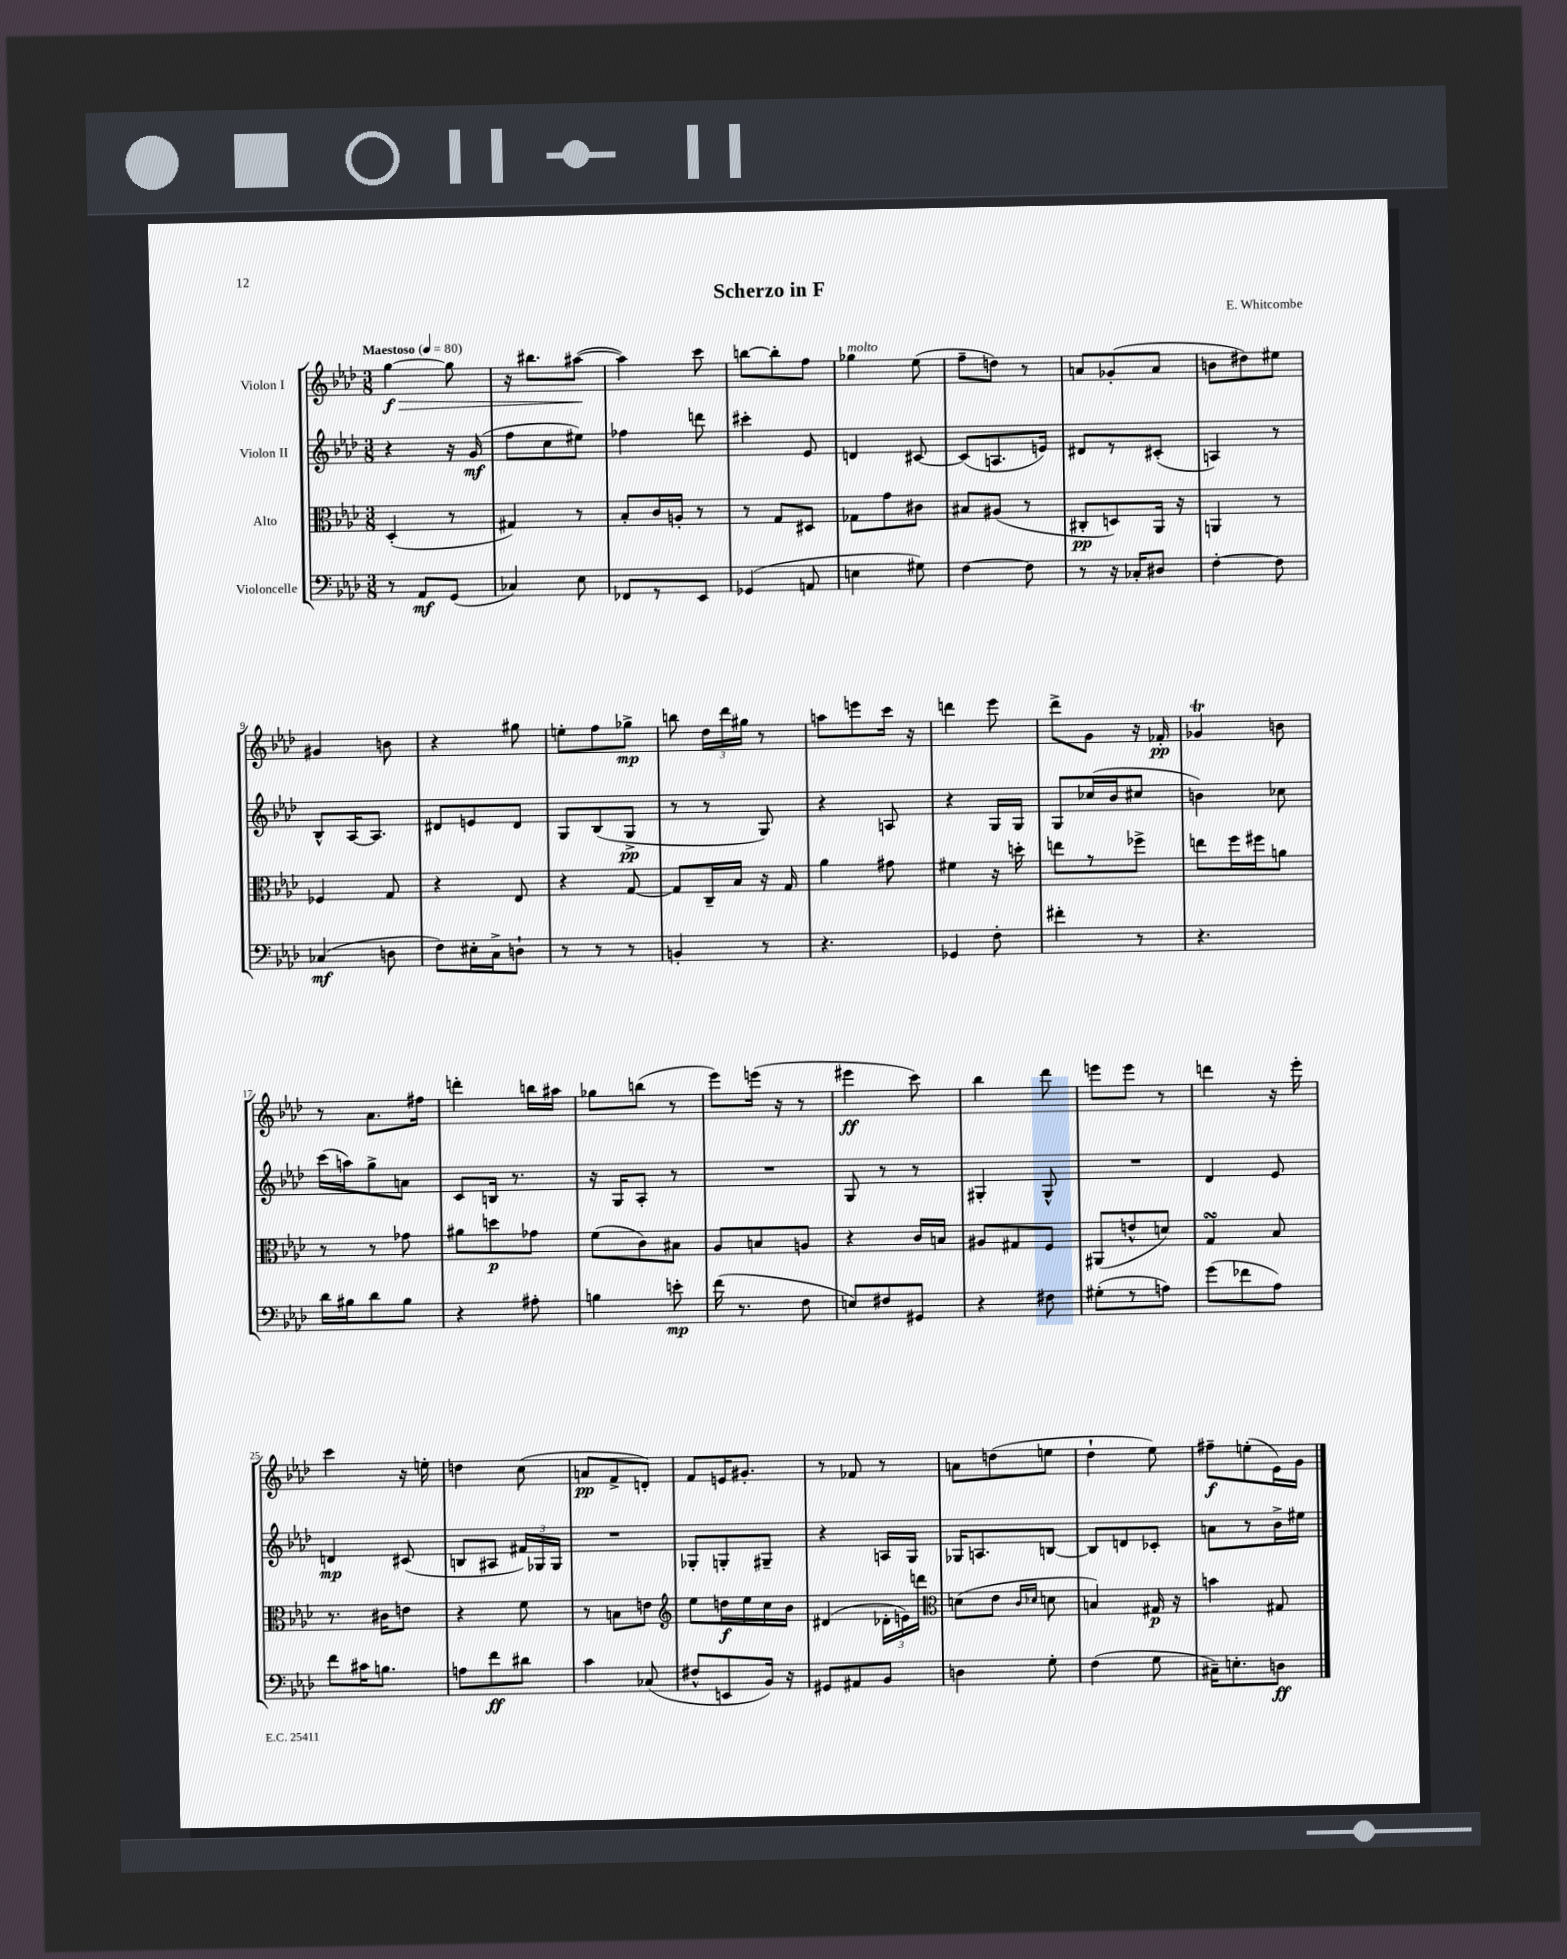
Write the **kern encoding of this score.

**kern	**kern	**kern	**kern
*staff4	*staff3	*staff2	*staff1
*clefF4	*clefC3	*clefG2	*clefG2
*k[b-e-a-d-]	*k[b-e-a-d-]	*k[b-e-a-d-]	*k[b-e-a-d-]
*M3/8	*M3/8	*M3/8	*M3/8
*MM80	*MM80	*MM80	*MM80
8r	(4D-'/	4r	[4gg\
8AA-/L	.	.	.
(8GG/J	8r	16r	8gg\]
.	.	(16g/	.
=	=	=	=
4C-/)	4G#/)	8ff\L	16r
.	.	.	8.bb#\L
.	.	8cc\	.
8E-\	8r	8ee#\J)	([8aa#\J
=	=	=	=
8FF-/L	8B-'/L	4ff-\	4aa#\])
8r	16c/L	.	.
.	16A'/JJ	.	.
8EE-/J	8r	8ddd\	8ccc\
=	=	=	=
(4GG-/	8r	4ccc#'\	[8bb\L
.	8G/L	.	8bb'\]
8AA/	8D#/J	8e-/	8ff\J
=	=	=	=
4E\	8G-\L	4d/	4gg-\
.	8g\	.	.
8G#\)	8c#\J	[8c#/	(8ee-\
=	=	=	=
[4F\	8B#/L	(8c#/]L	8ff~\L
.	(8A#/J	8.A/	8dd\J)
8F\]	8r	.	8r
.	.	16e/Jk)	.
=	=	=	=
8r	8C#'/L	8d#/L	8a/L
16r	8D/)	8r	(8g-'/
16C-'/LK	.	.	.
8D#/J	16AA-/Jk	(8c#'/J	8a/J
.	16r	.	.
=	=	=	=
[4F'\	4AA/	4A/)	8b\L
.	.	.	8dd#\)
8F\]	8r	8r	8ee#\J
=	=	=	=
(4C-/	4F-/	8B-^^/L	4g#/
.	.	[16A-/K	.
.	.	8.A-/]J	.
8D\	8G/	.	8b\
=	=	=	=
8F\L)	4r	8d#/L	4r
16E#'\L	.	8e/	.
16C^\J	.	.	.
8D`\J	8E-/	8d#/J	8gg#\
=	=	=	=
8r	4r	8G/L	8ee'\L
8r	.	(8B-/	8ff\
8r	[8G/	8G^/J	8gg-^\J
=	=	=	=
4BB'/	8G/]L	8r	8bb\
.	16C~/L	8r	24dd-\LL
.	.	.	24ddd-\
.	16B-/JJ	.	.
.	.	.	24gg#\JJ
8r	16r	8G/)	8r
.	16G/	.	.
=	=	=	=
4.r	4a-\	4r	8aa\L
.	.	.	8eee\
.	8g#\	8A/	16ccc\Jk
.	.	.	16r
=	=	=	=
4GG-/	4f#\	4r	4ddd\
8F'\	16r	16G/LL	8eee-\
.	16dd'\	16G/JJ	.
=	=	=	=
4f#'\	8ee\L	8G/L	8ddd-^\L
.	8r	(16cc-/L	8g\J
.	.	16b-/J	.
8r	8ff-^\J	8cc#/J	16r
.	.	.	16f-'/
=	=	=	=
4.r	8ee\L	4b\)	4g-/
.	16ff\L	.	.
.	16ff#\J	.	.
.	8a\J	8cc-\	8b\
=	=	=	=
16d-\LL	8r	(16ccc\LL	8r
16B#\J	.	16aa\J)	.
8d-\	8r	8gg^\	8.a-\L
8B#\J	8g-\	8a\J	.
.	.	.	16ff#\Jk
=	=	=	=
4r	8a#\L	8c/L	4ddd'\
.	8dd\	16B/Jk	.
.	.	8.r	.
8A#'\	8g-\J	.	16bb\LL
.	.	.	16aa#\JJ
=	=	=	=
4B\	(8f\L	16r	8gg-\L
.	.	16G/LK	.
.	8c\)	8A-'/J	(8bb\J
8e'\	8B#\J	8r	8r
=	=	=	=
(16f\	8A-/L	4.r	8eee-\L)
8.r	.	.	.
.	8B/	.	(16eee\Jk
.	.	.	16r
8F\	8A/J	.	8r
=	=	=	=
8E/L)	4r	8G/	4eee#\
8F#/	.	8r	.
8GG#/J	16c/LL	8r	8ccc\)
.	16B/JJ	.	.
=	=	=	=
4r	8A#/L	4G#'/	4bb-\
.	8G#/	.	.
8F#\	8F/J	8G#^^/	8ddd-\
=	=	=	=
(8G#'\L	(8AA#/L	4.r	8eee\L
8r	8e^^/	.	8eee\J
8A\J)	8d/J)	.	8r
=	=	=	=
(8g\L	4G/	4d-/	4ddd\
8f-\	.	.	.
8A-\J)	8B-/	8e-/	16r
.	.	.	16eee-'\
=	=	=	=
8f\L	8.r	4d/	4ccc\
16c#\K	.	.	.
8.B\J	16c#\LK	.	.
.	8e\J	(8c#/	16r
.	.	.	16ee'\
=	=	=	=
8A\L	4r	8B/L	4dd\
8f\	.	8A#/J	.
8d#\J	8f\	24f#/LL)	(8cc\
.	.	24G-/	.
.	.	24G-/JJ	.
=	=	=	=
4c\	8r	4.r	8a/L
.	8B\L	.	8f^/
(8C-/	8e\J	.	8d'/J)
=	=	=	=
*	*clefG2	*	*
8F#^^/L	8ee-\L	8G-'/L	8f/L
8EE/	16dd\L	8G'/	16e/K
.	16ee-\	.	8.g#'/J
16BB-/Jk)	16cc\	8G#~/J	.
16r	16b-\JJ	.	.
=	=	=	=
8GG#/L	(4d#/	4r	8r
8AA#/	.	.	8f-/
8BB-/J	24d-'\LL	16A/LL	8r
.	24e\)	.	.
.	.	16G/JJ	.
.	24ddd\JJ	.	.
=	=	=	=
*	*clefC3	*	*
4D\	(8d\L	16G-/LK	8a\L
.	.	8.A/	.
.	8e-\J	.	(8dd\
.	16qqc/LL	.	.
.	16qqd-/JJ	.	.
8G'\	8d\	[8B/J	8ee\J
=	=	=	=
(4F\	4B/)	8B/]L	4dd-`\
.	.	8d/	.
8G\	16G#/	8c-'/J	8ee-\)
.	16r	.	.
=	=	=	=
16C#~\LK)	4b\	8a\L	8ff#~\L
8.E'\	.	.	.
.	.	8r	(8ee'\
8D\J	8G#/	16b-^\L	16e-\L)
.	.	16ee#\JJ	16g\JJ
==	==	==	==
*-	*-	*-	*-
